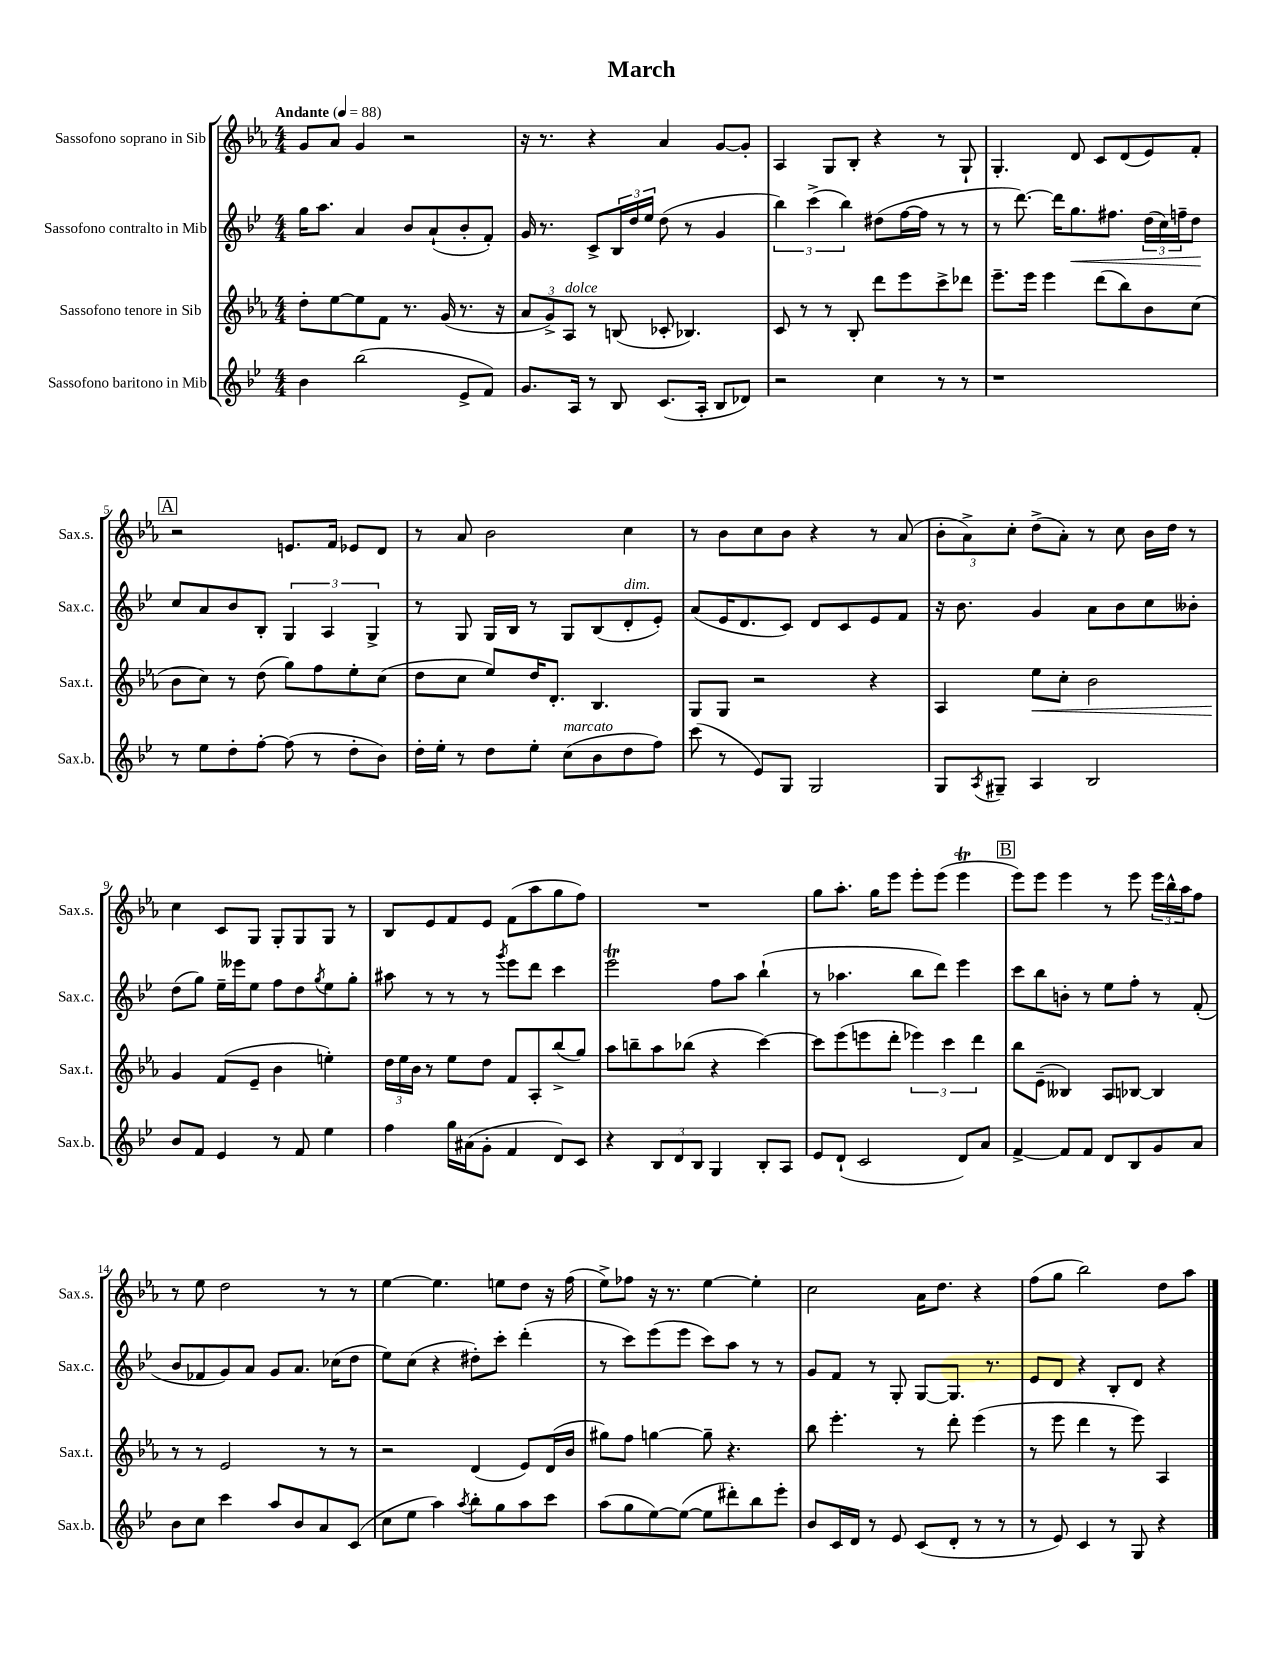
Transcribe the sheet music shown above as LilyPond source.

\header { title = "March" }
<<
\new StaffGroup <<
\new Staff = "s0" \with { instrumentName = "Sassofono soprano in Sib" shortInstrumentName = "Sax.s." } {
    \clef treble \key ees \major \numericTimeSignature \time 4/4 \tempo "Andante" 4 = 88
    g'8 aes'8 g'4 r2 |
    r16 r8. r4 aes'4 g'8~ g'8-. |
    aes4 g8 bes8-. r4 r8 g8-! |
    g4.-. d'8 c'8 d'8( ees'8) f'8-. |
    \mark \markup { \box "A" } r2 e'8. f'16 ees'8 d'8 |
    r8 aes'8 bes'2 c''4 |
    r8 bes'8 c''8 bes'8 r4 r8 aes'8( |
    \tuplet 3/2 { bes'8-. aes'8->) c''8-. } d''8->( aes'8-.) r8 c''8 bes'16 d''16 r8 |
    c''4 c'8 g8 g8-. g8 g8 r8 |
    bes8 ees'8 f'8 ees'8 f'8( aes''8 g''8 f''8) |
    R1 |
    g''8 aes''8.-. g''16 ees'''8 ees'''8-. ees'''8( ees'''4\trill |
    \mark \markup { \box "B" } ees'''8) ees'''8 ees'''4 r8 ees'''8 \tuplet 3/2 { ees'''16 bes''16-^ aes''16 } f''8 |
    r8 ees''8 d''2 r8 r8 |
    ees''4~ ees''4. e''8 d''8 r16 f''16( |
    ees''8->) fes''8 r16 r8. ees''4~ ees''4-. |
    c''2 aes'16 d''8. r4 |
    f''8( g''8 bes''2) d''8 aes''8 \bar "|." |
}
\new Staff = "s1" \with { instrumentName = "Sassofono contralto in Mib" shortInstrumentName = "Sax.c." } {
    \clef treble \key bes \major \numericTimeSignature \time 4/4
    g''16 a''8. a'4 bes'8 a'8-!( bes'8-. f'8-.) |
    g'16 r8. c'8-> \tuplet 3/2 { bes16 d''16 ees''16 } d''8( r8 g'4 |
    \tuplet 3/2 { bes''4) c'''4->( bes''4) } dis''8( f''16~ f''16 r8 r8 |
    r8 d'''8.~) d'''16 g''8.\< fis''8. \tuplet 3/2 { d''16( c''16) f''16-- } d''8\! |
    \mark \markup { \box "A" } c''8 a'8 bes'8 bes8-. \tuplet 3/2 { g4 a4 g4-> } |
    r8 g8 g16 bes16 r8 g8 bes8( d'8-.^\markup { \italic "dim." } ees'8-.) |
    a'8( ees'16 d'8. c'8) d'8 c'8 ees'8 f'8 |
    r16 bes'8. g'4 a'8 bes'8 c''8 beses'8-. |
    d''8( g''8) ees''16-- eeses'''16 ees''8 f''8 d''8 \acciaccatura { g''8 } ees''8 g''8-. |
    ais''8 r8 r8 r8 \acciaccatura { g'''8 } ees'''8 d'''8 c'''4 |
    ees'''2\trill f''8 a''8 bes''4-!( |
    r8 aes''4. bes''8 d'''8) ees'''4 |
    \mark \markup { \box "B" } c'''8 bes''8 b'8-. r8 ees''8 f''8-. r8 f'8-.( |
    bes'8 fes'8 g'8) a'8 g'8 a'8. ces''16( d''8 |
    ees''8) c''8( r4 dis''8-.) c'''8-. d'''4-.( |
    r8 c'''8) ees'''8( ees'''8 c'''8) a''8 r8 r8 |
    g'8 f'8 r8 g8-. g8~ g8. r8. |
    ees'8 d'8 r4 bes8-. d'8 r4 \bar "|." |
}
\new Staff = "s2" \with { instrumentName = "Sassofono tenore in Sib" shortInstrumentName = "Sax.t." } {
    \clef treble \key ees \major \numericTimeSignature \time 4/4
    d''8-. ees''8~ ees''8 f'8 r8. g'16( r8. r16 |
    \tuplet 3/2 { aes'8 g'8->) aes8^\markup { \italic "dolce" } } r8 b8( ces'8-. bes4.) |
    c'8 r8 r8 bes8-. d'''8 ees'''8 c'''8-> des'''8 |
    ees'''8.-- ees'''16 ees'''4 d'''8( bes''8) bes'8 c''8( |
    \mark \markup { \box "A" } bes'8 c''8) r8 d''8( g''8) f''8 ees''8-. c''8( |
    d''8 c''8 ees''8) d''16 d'8.-. bes4. |
    g8 g8 r2 r4 |
    aes4 ees''8\< c''8-. bes'2 |
    g'4\! f'8( ees'8-- bes'4 e''4-.) |
    \tuplet 3/2 { d''16 ees''16 bes'16 } r8 ees''8 d''8 f'8 aes8-. bes''8->( g''8) |
    aes''8 b''8-- aes''8 bes''8( r4 c'''4~) |
    c'''8 ees'''8( e'''8 d'''8-. \tuplet 3/2 { ees'''4) c'''4 d'''4 } |
    \mark \markup { \box "B" } bes''8 ees'8--( beses4) aes8 bes8~ bes4 |
    r8 r8 ees'2 r8 r8 |
    r2 d'4( ees'8) d'16( bes'16 |
    gis''8) f''8 g''4~ g''8-- r4. |
    bes''8 ees'''4.-. r8 d'''8-. ees'''4( |
    r8 ees'''8 d'''4 r8 ees'''8) aes4 \bar "|." |
}
\new Staff = "s3" \with { instrumentName = "Sassofono baritono in Mib" shortInstrumentName = "Sax.b." } {
    \clef treble \key bes \major \numericTimeSignature \time 4/4
    bes'4 bes''2( ees'8-> f'8) |
    g'8. a16 r8 bes8 c'8.( a16-. bes8 des'8) |
    r2 c''4 r8 r8 |
    r1 |
    \mark \markup { \box "A" } r8 ees''8 d''8-. f''8~-. f''8( r8 d''8-. bes'8) |
    d''16-. ees''16-. r8 d''8 ees''8-. c''8^\markup { \italic "marcato" }( bes'8 d''8 f''8) |
    c'''8( r8 ees'8) g8 g2 |
    g8 \acciaccatura { a8 } gis8-- a4 bes2 |
    bes'8 f'8 ees'4 r8 f'8 ees''4 |
    f''4 g''16 ais'16( g'8-. f'4 d'8) c'8 |
    r4 \tuplet 3/2 { bes8 d'8 bes8 } g4 bes8-. a8 |
    ees'8 d'8-!( c'2 d'8) a'8 |
    \mark \markup { \box "B" } f'4~-> f'8 f'8 d'8 bes8 g'8 a'8 |
    bes'8 c''8 c'''4 a''8 bes'8 a'8 c'8( |
    c''8 ees''8 a''4) \acciaccatura { a''8 } bes''8-. g''8 a''8 c'''8 |
    a''8( g''8 ees''8~) ees''8~( ees''8 dis'''8-.) bes''8 ees'''8-. |
    bes'8 c'16 d'16 r8 ees'8 c'8( d'8-. r8 r8 |
    r8 ees'8) c'4 r8 g8 r4 \bar "|." |
}
>>
>>
